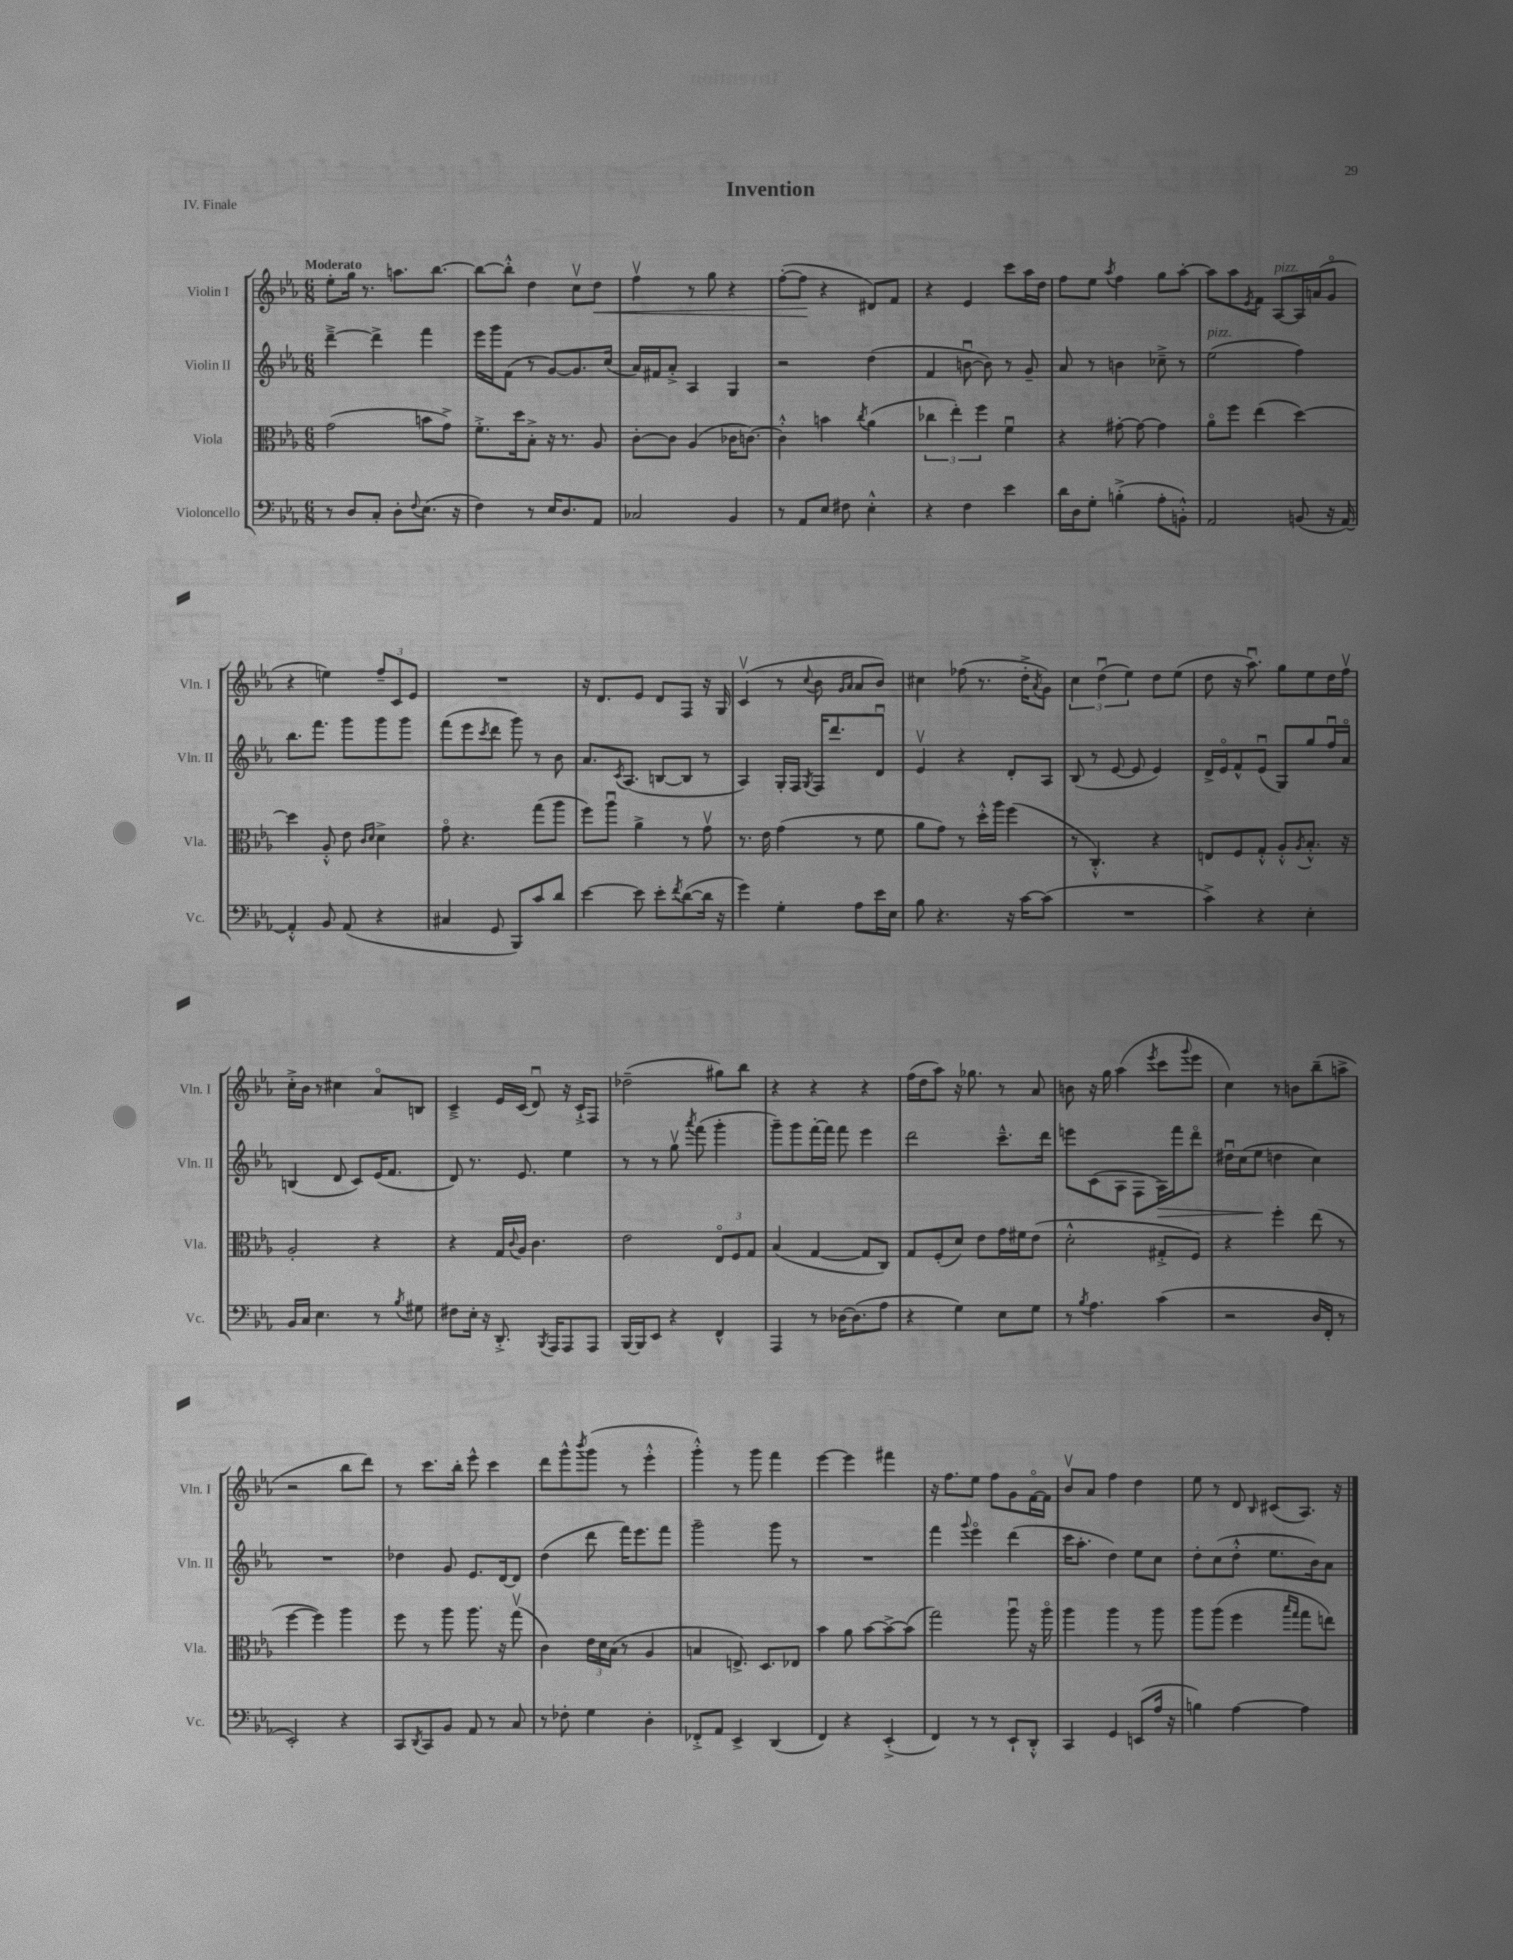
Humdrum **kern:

**kern	**kern	**kern	**kern
*staff4	*staff3	*staff2	*staff1
*clefF4	*clefC3	*clefG2	*clefG2
*k[b-e-a-]	*k[b-e-a-]	*k[b-e-a-]	*k[b-e-a-]
*M6/8	*M6/8	*M6/8	*M6/8
8r	(2g	[4ddd~^	8ee-'
8D	.	.	16gg
.	.	.	8.r
8C'	.	4ddd^]	.
8D'	.	.	8.aa
8qqF	.	.	.
(8.E-	8b	4fff	.
.	.	.	[8.bb-
.	8g^)	.	.
16r	.	.	.
=	=	=	=
4F)	8.f'^	16eee-	8bb-_
.	.	16ggg	.
.	.	(8f	8bb-'^^]
.	16dd	.	.
8r	8B-'^	8r	4dd
16E-	16r	[8g)	.
8.D	8.r	.	.
.	.	8.g]	8ccv
8AA-	8A-	.	8dd
.	.	(16cc	.
=	=	=	=
2C-	[8c'	16a-)	4ffv
.	.	16f#	.
.	8c]	8a-'^	.
.	(4A-	4A-	8r
.	.	.	8gg
4BB-	16c-	4G	4r
.	[8.c)	.	.
=	=	=	=
8r	4c'^^]	2r	([8ff'
8AA-	.	.	8ff]
8E-	4b	.	4r
8F#	.	.	.
.	8qcc	.	.
4E-'^^	(4a-	(4dd	8d#)
.	.	.	8f
=	=	=	=
4r	6cc-	4f	4r
.	6ee-')	.	.
4F	.	[8bu	4e-
.	6ff	.	.
.	.	8b])	.
4e-	4fu	8r	8ccc
.	.	8g~	16aa-
.	.	.	16dd
=	=	=	=
16d	4r	8a-	8ff
16D	.	.	.
8G'	.	8r	8ee-
.	.	.	8qaa-
(4B'^	[8g#'	4b	4ff
.	8g#_	.	.
8A-'	4g#]	8cc-~^	8gg
8BB'^^)	.	8r	[8aa-'
=	=	=	=
2AA-	8a-o	(2ee-	8aa-]
.	8ff	.	8aa-
.	.	.	8qe-
.	(4ee-	.	8f
.	.	.	[8A-
(8BB	[4dd)	4ff)	16A-]
.	.	.	(16a
16r	.	.	8go
[16AA-)	.	.	.
=	=	=	=
4AA-'^^]	4dd]	8.bb-	4r
.	.	8.fff	.
8BB-	8A-'^^	.	4ee)
(8AA-	8e-	8ggg	.
.	16qqc	.	.
.	16qqd	.	.
4r	4d^	8ggg	12ff~
.	.	.	12c
.	.	8ggg	.
.	.	.	12e-
=	=	=	=
4C#	8go	(8fff	2.r
.	4.r	8eee-	.
.	.	8qccc	.
8GG	.	8ddd	.
8BBB-)	.	8ggg)	.
8c	(8gg	8r	.
8d	8aa-	8b-	.
=	=	=	=
[4e-	8ff)	8.a-	16r
.	.	.	8.d
.	8aa-u	.	.
.	.	8qc	.
.	.	(8.A-	.
8e-]	4a-^	.	8e-
8e-'	.	[8B	8d
8qf	.	.	.
([8d	8r	8B]	8F
16d]	8gv	8r	16r
16r	.	.	16G
=	=	=	=
4g)	8.r	4A-)	(4cv
.	16e-	.	.
4G'	(4g	16G'	8r
.	.	16F	.
.	.	8qG	8qqcc
.	.	16F	8b-
.	.	8.ddd	.
.	.	.	16qqg
.	.	.	16qqa-
8A-	8r	.	8a-
16e-	8f	8du	8b-)
16E-	.	.	.
=	=	=	=
8B-	8a-	4e-v	4cc#
4.r	8g)	.	.
.	8r	4r	(8ff-
.	16dd'^^	.	8.r
.	16aa-	.	.
16r	(4ff	8d'	.
[16c	.	.	16dd'^
.	.	.	8qa-
(8c]	.	8A-	8g)
=	=	=	=
2.r	8r	(8B-	6cc
.	4.C'^^)	8r	.
.	.	.	(6ddu
.	.	[8e-	.
.	.	.	6ee-)
.	.	8e-]	.
.	4r	4e-)	8dd
.	.	.	(8ee-
=	=	=	=
4c^)	8E	16d^	8dd
.	.	16e-o	.
.	8F	8f^^	16r
.	.	.	8.aa-u)
4r	8G'^^	(8e-u	.
.	8A-'^^	8G)	8gg
.	8qA-	.	.
4E-'	8.B-'^^	8gg	8ee-
.	.	16ffu	16dd
.	16r	16a-o	16ffv
=	=	=	=
16BB-	2A-'	(4B	16cc'^
16C	.	.	16b-
4.E-	.	.	8r
.	.	8d	4cc#
.	.	8c)	.
8r	4r	(16e-	8a-o
.	.	8.f	.
8qB-	.	.	.
8G#	.	.	8B
=	=	=	=
8F#	4r	8d)	4c~^
16E-'	.	8.r	.
16r	.	.	.
8.DD'^	16G	.	16e-
.	8qqc	.	.
.	16A-	8.e-	(16c
.	4.c	.	8du)
8qBBB-	.	.	.
16AAA-	.	.	.
8AAA-	.	4ee-	16r
.	.	.	16c`^
8AAA-	.	.	8F
=	=	=	=
[16BBB-	2e-	8r	(2dd-~
16BBB-]	.	.	.
8EE-	.	8r	.
4r	.	8ggv	.
.	.	8qaaa-	.
.	.	(8fff	.
4FF^^	12E-o	4ggg'	8gg#)
.	12F	.	.
.	.	.	8bb-
.	12G	.	.
=	=	=	=
4AAA-	(4B-	8ggg~)	4r
.	.	8ggg	.
8r	[4G	[16fff'	4r
.	.	16fff]	.
[16D-	.	8fff	.
(8.D-]	.	.	.
.	8G]	4eee-	4r
8A-	8C)	.	.
=	=	=	=
4r	8G	2ddd	(16ff
.	.	.	16dd
.	(8F'	.	8aa-)
4G)	8d)	.	16r
.	.	.	8.gg-
.	8e-	.	.
8E-	16g	8.ccc~^^	8r
.	16f#	.	.
8G	(8e-	.	8a-
.	.	16ddd	.
=	=	=	=
8r	2d'^^	8eee	8b
8qB-	.	.	.
4.A-	.	(8c	16r
.	.	.	16gg
.	.	8A-	(4aa-
.	.	8F	.
.	.	.	8qeee-
(4c	8G#'^	16A-)	8ccc
.	.	16fff	.
.	.	.	8qqggg
.	8F)	8dddo	8eee-
=	=	=	=
2r	4r	16dd#u	4cc)
.	.	(16cc	.
.	.	8ee-	.
.	4ff'	4dd	8r
.	.	.	8b
16D	(8ee-	4cc)	(8bb-~
16FF'	.	.	.
8r	8r	.	8aa^
=	=	=	=
2EE-')	[4ff	2.r	2r
.	4ff])	.	.
4r	4aa-	.	8bb-
.	.	.	8ddd)
=	=	=	=
8CC	8ff	4dd-	8r
8qDD	.	.	.
8CC	8r	.	8.ccc
8BB-	8aa-	8g	.
.	.	.	16bb-'
8AA-	8.aa-	8.e-	8eee-^^
8r	.	.	4ccc
.	16r	[16d	.
8C	(8ggv	8d]	.
=	=	=	=
8r	4c)	(4dd	8ddd
8F-'	.	.	8ggg^^
.	.	.	8qbbb-
4G	24e-	8ddd	(8ggg
.	24d	.	.
.	(24B-	.	.
.	8r	16fff)	8r
.	.	8.eee-	.
4D'	4A-	.	4eee-'^^
.	.	8fff	.
=	=	=	=
8FF-'^	4B	2ggg~	4ggg'^^)
8AA-	.	.	.
4EE-^	8.E^)	.	8r
.	.	.	8ggg
.	8.D	.	.
(4DD	.	8ggg	4fff
.	8E-	8r	.
=	=	=	=
4FF)	4b-	2.r	[4eee-
4r	8a-	.	4eee-]
.	[8b-	.	.
(4EE-'^	8b-^_	.	4fff#
.	(8b-]	.	.
=	=	=	=
4FF)	2gg)	4fff	16r
.	.	.	8.ff
.	.	8qqggg	.
8r	.	4eee-o	8ee-
8r	.	.	8ff
8EE-`	8aa-u	(4ddd	8g
8DD'^^	16r	.	[16fo
.	16aa-o	.	16f]
=	=	=	=
4CC	4aa-	16ccc	8b-v
.	.	8.aa-'	.
.	.	.	8a-
4GG	4aa-	4dd)	4ff
(8EE	8r	8ee-	4dd
16A-	8aa-	8cc	.
16r	.	.	.
=	=	=	=
4B)	8aa-	8dd'	8ee-
.	(8aa-	(8cc	8r
[4A-	4ff	8dd'^^	8d
.	.	.	16qqB-
.	.	8.ee-	(8c#
.	16qqbb-	.	.
.	16qqgg	.	.
4A-]	8gg	.	8.A-)
.	.	16b-)	.
.	8ee)	8a-	.
.	.	.	16r
==	==	==	==
*-	*-	*-	*-
